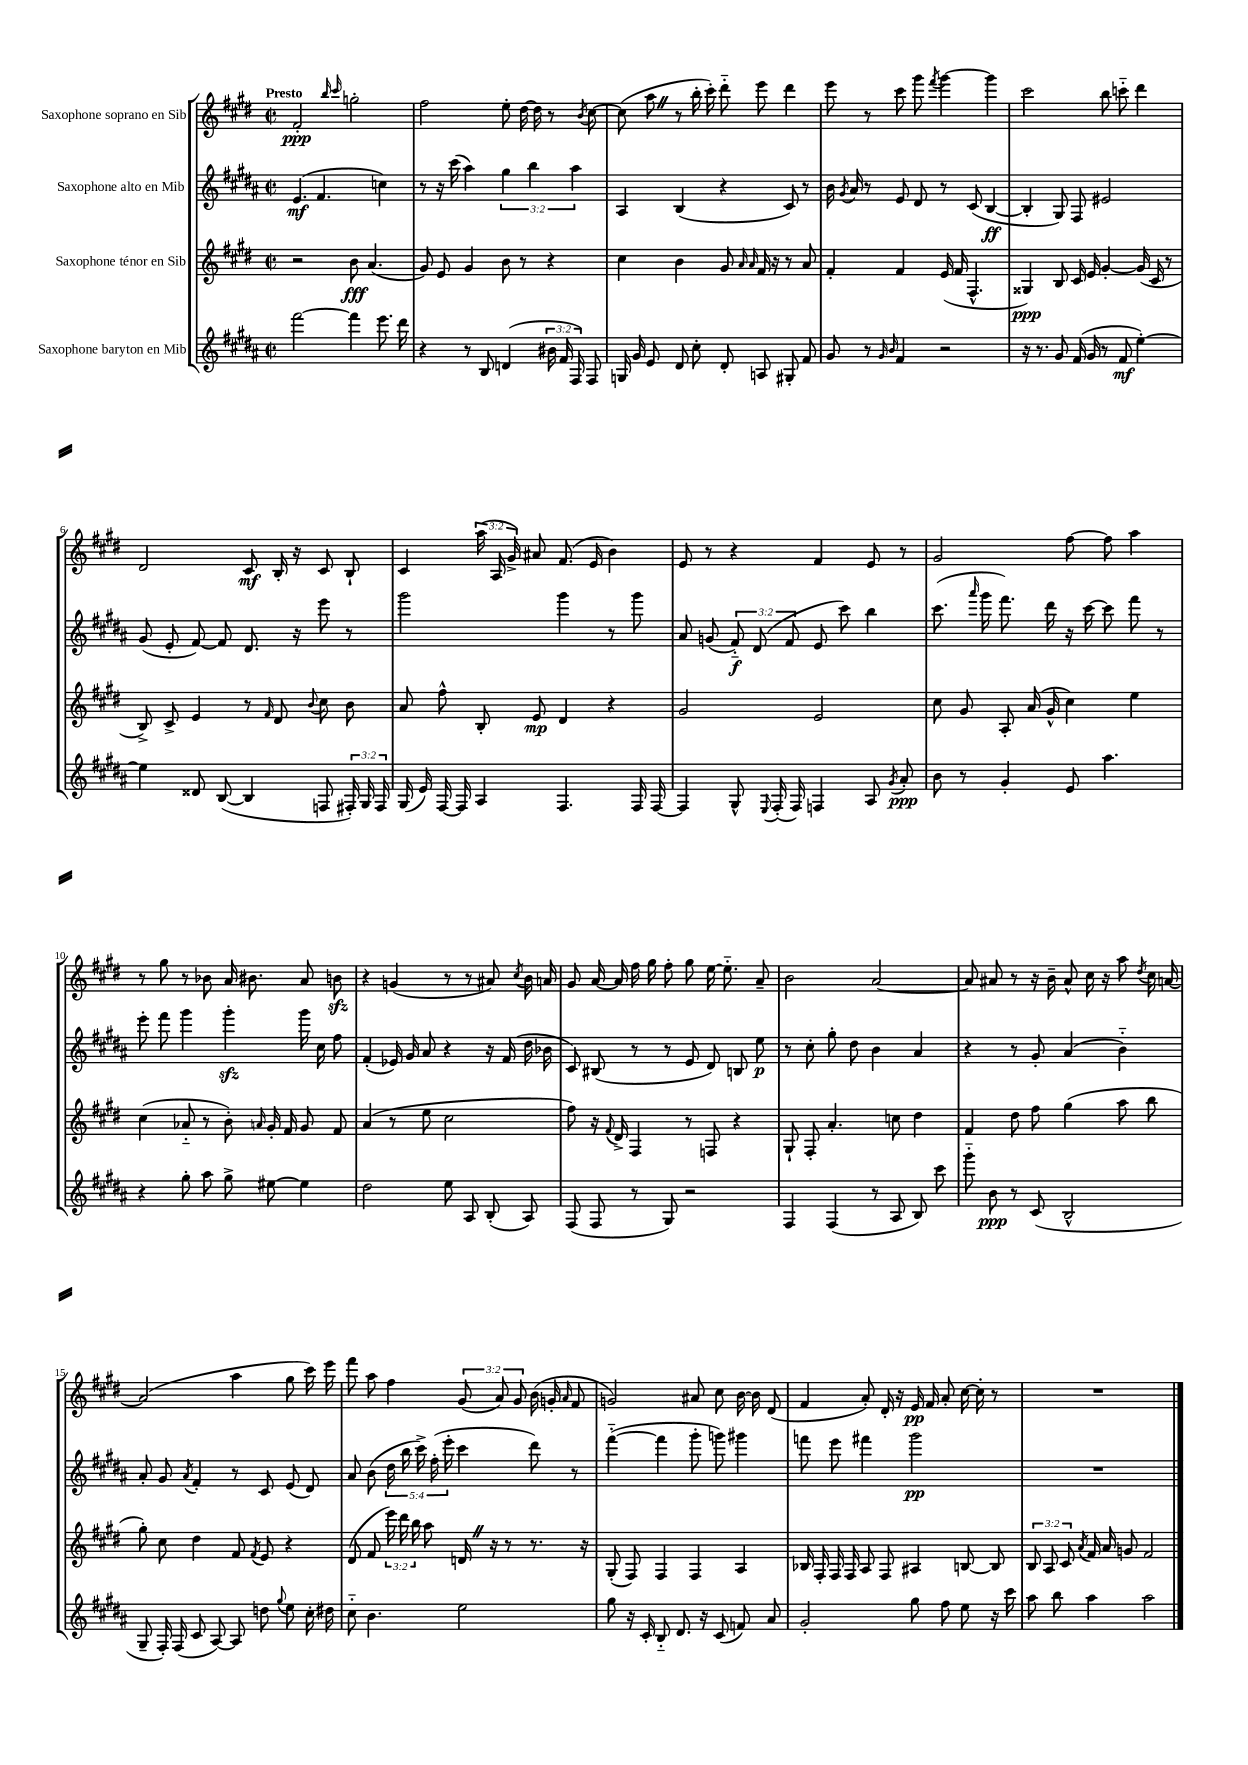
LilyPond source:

<<
\new StaffGroup <<
\new Staff = "s0" \with { instrumentName = "Saxophone soprano en Sib" } {
    \clef treble \key e \major \defaultTimeSignature \time 2/2 \override Staff.TupletNumber.text = #tuplet-number::calc-fraction-text \tempo "Presto"
    \autoBeamOff fis'2-.\ppp \grace { b''16 cis'''16 } g''2-. |
    fis''2 e''8-. dis''16~ dis''16 r8 \acciaccatura { b'8 } cis''8~ |
    cis''8( a''8 \once \override BreathingSign.text = \markup { \musicglyph "scripts.caesura.straight" } \breathe r8 b''16-. cis'''16-.) dis'''8-_ e'''8 dis'''4 |
    e'''8 r8 cis'''8 gis'''8 \acciaccatura { fis'''8 } gis'''4~ gis'''4 |
    cis'''2 b''8 c'''8-_ dis'''4 |
    dis'2 cis'8\mf b16-. r16 cis'8 b8-! |
    cis'4 \tuplet 3/2 { a''16( a16 gis'16->) } ais'8 fis'8.( e'16 b'4) |
    e'8 r8 r4 fis'4 e'8 r8 |
    gis'2 fis''8~ fis''8 a''4 |
    r8 gis''8 r8 bes'8 a'16 bis'8. a'8 b'8\sfz |
    r4 g'4( r8 r8 ais'8) \acciaccatura { cis''8 } b'16 a'16 |
    gis'8 a'16~ a'16 fis''16 gis''16 fis''8-. gis''8 e''16~ e''8.-_ a'8-- |
    b'2 a'2~ |
    a'8 ais'8 r8 r16 b'16-- ais'8-^ cis''16 r16 a''8 \acciaccatura { dis''8 } cis''16 a'16~ |
    a'2( a''4 gis''8 cis'''16) e'''16 |
    fis'''8 a''8 fis''4 \tuplet 3/2 { gis'8( a'8) gis'8 } b'16( g'16-. \grace { a'16 } fis'8 |
    g'2) ais'8 cis''8 b'16~ b'16 dis'8( |
    fis'4 a'8-.) dis'16-. r16 e'16\pp fis'16 a'8-. cis''16~ cis''16-. r8 |
    R1 \bar "|." |
}
\new Staff = "s1" \with { instrumentName = "Saxophone alto en Mib" } {
    \clef treble \key b \major \defaultTimeSignature \time 2/2 \override Staff.TupletNumber.text = #tuplet-number::calc-fraction-text
    \autoBeamOff e'4.\mf( fis'4. c''4) |
    r8 r16 cis'''16( ais''4) \tuplet 3/2 { gis''4 b''4 ais''4 } |
    ais4 b4( r4 cis'8) r8 |
    b'16 \acciaccatura { gis'8 } ais'16 r8 e'8 dis'8 r8 cis'8( b4~\ff |
    b4-. gis8) fis8 eis'2 |
    gis'8( e'8-. fis'8~) fis'8 dis'8. r16 e'''8 r8 |
    gis'''2 gis'''4 r8 gis'''8 |
    ais'8 g'8( \tuplet 3/2 { fis'8-_\f) dis'8( fis'8 } e'8 cis'''8) b''4 |
    cis'''8.( \grace { ais'''16 } gis'''16 fis'''8.) dis'''16 r16 cis'''16~ cis'''8 fis'''8 r8 |
    e'''8-. fis'''8 gis'''4 gis'''4-.\sfz gis'''16 cis''16 fis''8 |
    fis'4-.( ees'16) gis'16 ais'8 r4 r16 fis'16( dis''16 bes'16 |
    cis'8) bis8( r8 r8 e'8 dis'8) b8 e''8\p |
    r8 cis''8-. gis''8-. dis''8 b'4 ais'4 |
    r4 r8 gis'8-. ais'4( b'4-_) |
    ais'8-. gis'8 \acciaccatura { ais'8 } fis'4-. r8 cis'8 e'8( dis'8) |
    ais'8 b'8( \tuplet 5/4 { dis''16 b''16 cis'''16->) fis''16-.( e'''16-. } cis'''4 dis'''8) r8 |
    fis'''4~-_( fis'''4 gis'''8-. g'''8) gis'''4 |
    f'''8 e'''8 fis'''4 gis'''2\pp |
    R1 \bar "|." |
}
\new Staff = "s2" \with { instrumentName = "Saxophone ténor en Sib" } {
    \clef treble \key e \major \defaultTimeSignature \time 2/2 \override Staff.TupletNumber.text = #tuplet-number::calc-fraction-text
    \autoBeamOff r2 b'8\fff a'4.( |
    gis'8) e'8 gis'4 b'8 r8 r4 |
    cis''4 b'4 gis'8 \grace { a'16 a'16 } fis'16 r16 r8 a'8 |
    fis'4-. fis'4 e'16( fis'16 fis4.-^ |
    gisis4\ppp) b8 cis'16 e'16 gis'4~-. gis'16( cis'16 r8 |
    b8->) cis'8-> e'4 r8 \grace { fis'16 } dis'8 \appoggiatura { b'8 } cis''8 b'8 |
    a'8 fis''8-^ b8-. e'8\mp dis'4 r4 |
    gis'2 e'2 |
    cis''8 gis'8 a8-. a'16( gis'16-^ cis''4) e''4 |
    cis''4( aes'8-_ r8 b'8-.) \grace { a'16 } gis'16-. fis'16 gis'8 fis'8 |
    a'4( r8 e''8 cis''2 |
    fis''8) r16 \appoggiatura { fis'8 } dis'16-> fis4 r8 f8 r4 |
    gis8-! fis8-. a'4.-. c''8 dis''4 |
    fis'4 dis''8 fis''8 gis''4( a''8 b''8 |
    gis''8-.) cis''8 dis''4 fis'8 \acciaccatura { fis'8 } e'8 r4 |
    dis'8( fis'8 \tuplet 3/2 { e'''16) dis'''16 b''16 } a''8 d'16 \once \override BreathingSign.text = \markup { \musicglyph "scripts.caesura.straight" } \breathe r16 r8 r8. r16 |
    gis8-.( fis8) fis4 fis4 a4 |
    bes16 fis16-. fis16 fis16 a8 fis8 ais4 b8~ b8 |
    \tuplet 3/2 { b8 a8 cis'8 } \acciaccatura { a'8 } fis'16 a'16 g'8 fis'2 \bar "|." |
}
\new Staff = "s3" \with { instrumentName = "Saxophone baryton en Mib" } {
    \clef treble \key b \major \defaultTimeSignature \time 2/2 \override Staff.TupletNumber.text = #tuplet-number::calc-fraction-text
    \autoBeamOff fis'''2~ fis'''4 e'''8. dis'''16 |
    r4 r8 b8 d'4( \tuplet 3/2 { bis'16 fis'16 fis16) } fis8 |
    g16 gis'16 e'8 dis'8 cis''8-. dis'8-. a8 gis8-. fis'8 |
    gis'8 r8 \grace { gis'16 b'16 } fis'4 r2 |
    r16 r8. gis'8 fis'16( gis'16 r8 fis'8\mf e''4~-.) |
    e''4 disis'8 b8~( b4 f8 \tuplet 3/2 { fis16-.) gis16 fis16 } |
    gis16( e'16) fis16~ fis16 ais4 fis4. fis16 fis16~ |
    fis4 gis8-^ \appoggiatura { e8 } fis16-.( fis16) f4 ais8 \acciaccatura { gis'8 } ais'8-.\ppp |
    b'8 r8 gis'4-. e'8 ais''4. |
    r4 gis''8-. ais''8 gis''8-> eis''8~ eis''4 |
    dis''2 e''8 ais8 b8-.( ais8) |
    fis8( fis8 r8 gis8) r2 |
    fis4 fis4( r8 ais8 b8) cis'''8 |
    gis'''8-_ b'8\ppp r8 cis'8( b2-^ |
    gis8-- fis16-.) fis16( cis'8 ais8~) ais8 d''8 \appoggiatura { gis''8 } e''8 cis''16-. dis''16 |
    cis''8-_ b'4. e''2 |
    gis''8 r16 cis'16-. b8-_ dis'8. r16 cis'8( f'8) ais'8 |
    gis'2-. gis''8 fis''8 e''8 r16 cis'''16 |
    ais''8 b''8 ais''4 ais''2 \bar "|." |
}
>>
>>
